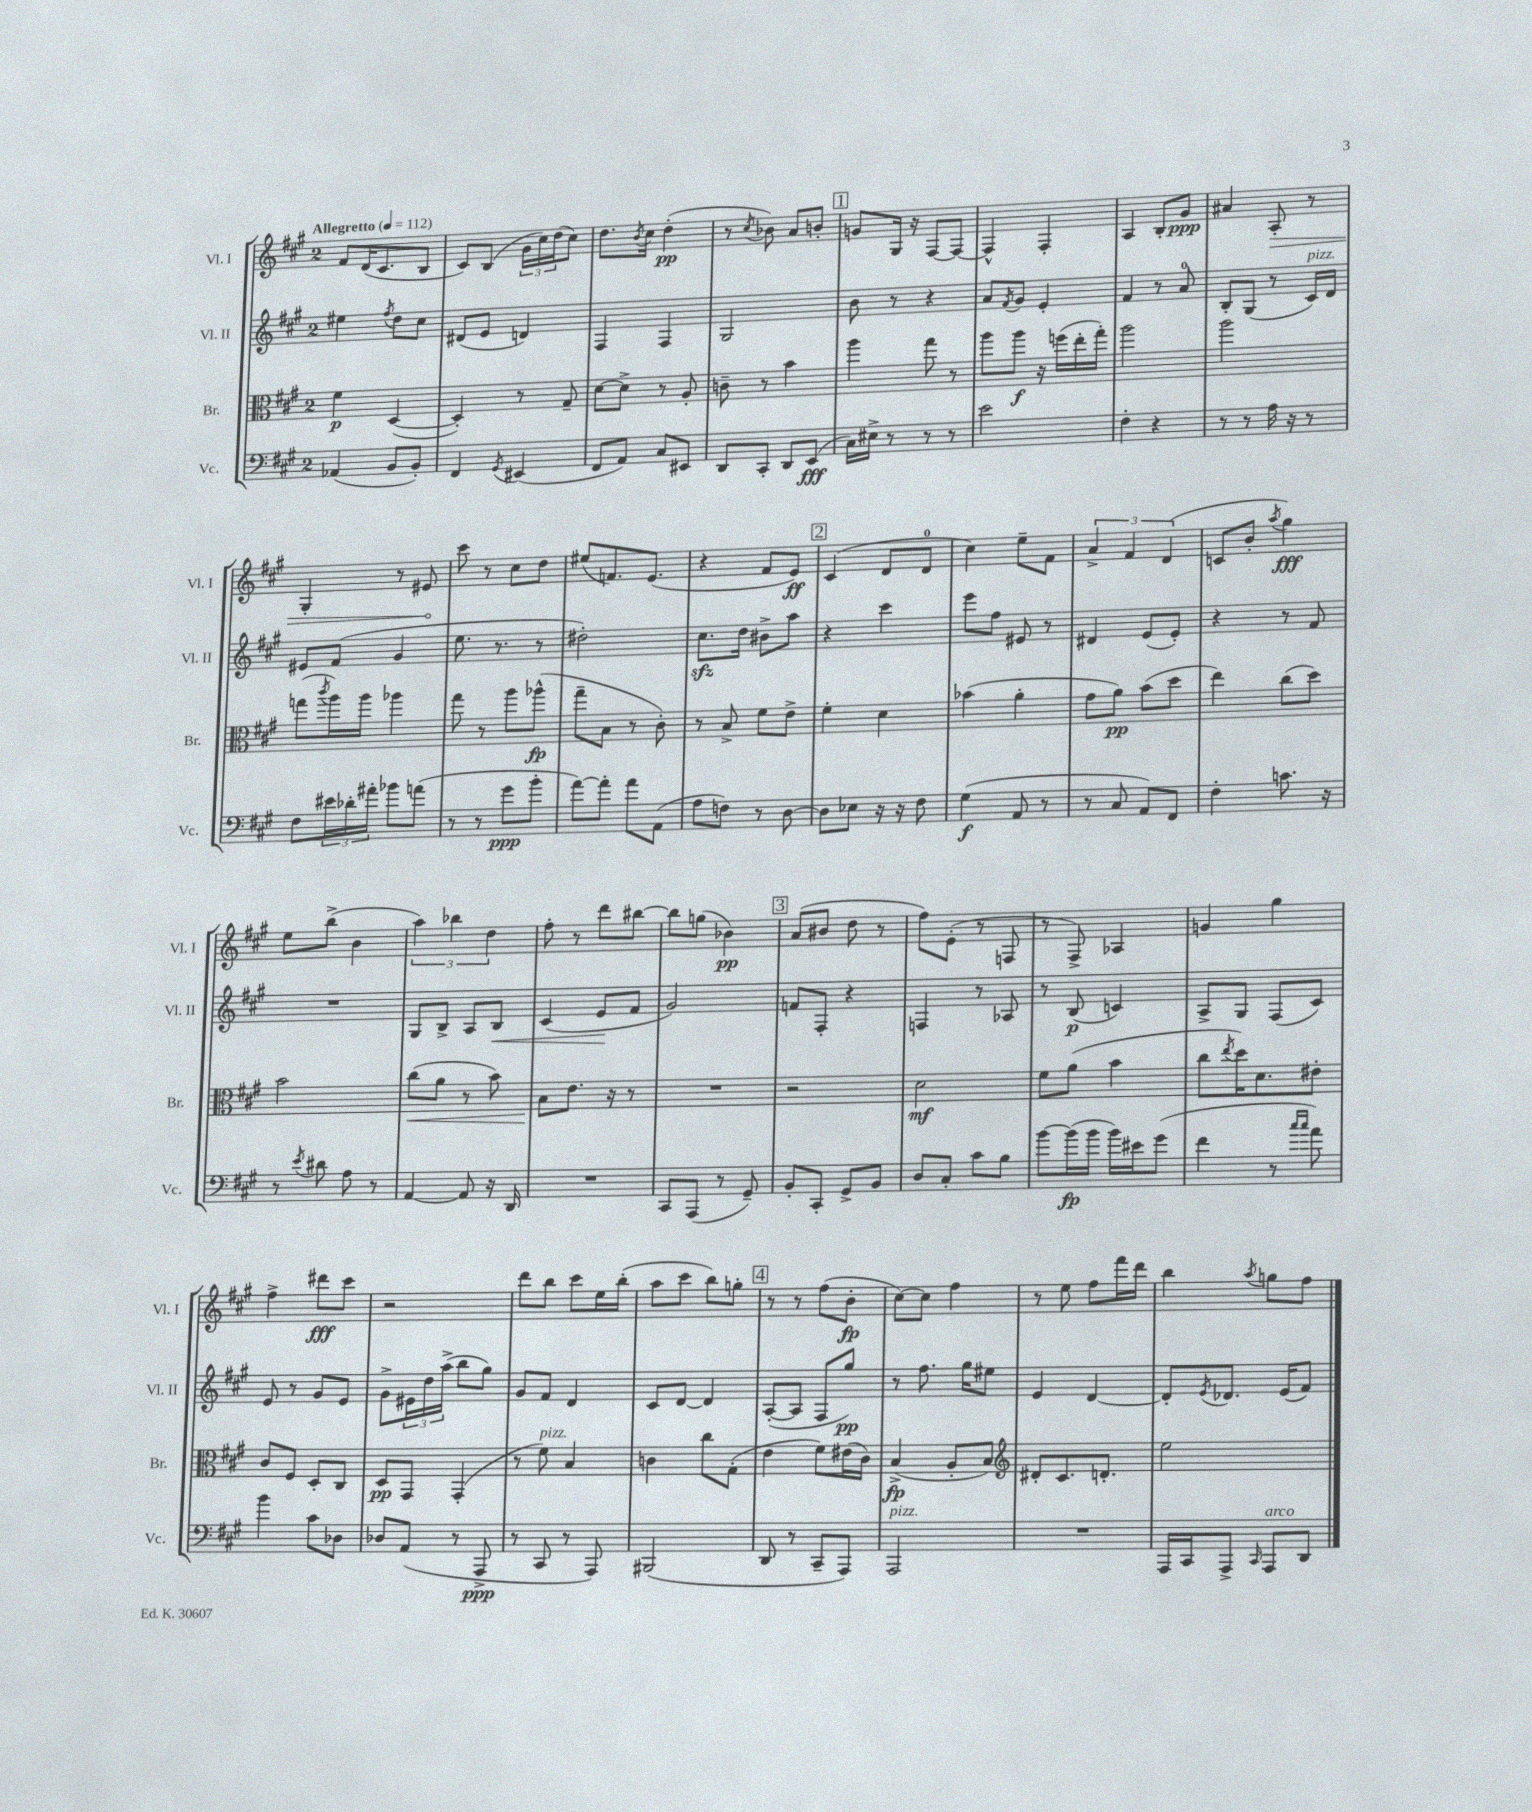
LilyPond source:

<<
\new StaffGroup <<
\new Staff = "s0" \with { instrumentName = "Vl. I" shortInstrumentName = "Vl. I" } {
    \clef treble \key a \major \once \override Staff.TimeSignature.style = #'single-digit \time 2/4 \tempo "Allegretto" 4 = 112
    fis'8 d'16( cis'8. b8 |
    cis'8) b8( \tuplet 3/2 { gis'16 cis''16) d''16( } cis''8) |
    d''8. \acciaccatura { b'8 } cis''16 d''4-.\pp( |
    r8 \acciaccatura { cis''8 } bes'8) a'8 b'8-. |
    \mark \markup { \box "1" } g'8 gis16 r16 fis8~ fis8~ |
    fis4-^ fis4-. |
    a4 b8-. gis'8\ppp |
    ais'4 \once \override Hairpin.circled-tip = ##t a8-.\> r8 |
    gis4-. r8 eis'8\! |
    cis'''8 r8 cis''8 d''8 |
    eis''8( f'8.) e'8.( |
    r4 fis'8 e'8\ff) |
    \mark \markup { \box "2" } cis'4( d'8 d'8-0 |
    cis''4) e''8-- fis'8 |
    \tuplet 3/2 { a'4-> fis'4 d'4( } |
    c'8 b'8-. \acciaccatura { a''8 } gis''4\fff) |
    e''8 b''8->( b'4 |
    \tuplet 3/2 { a''4) bes''4 d''4 } |
    fis''8-. r8 d'''8 bis''8~ |
    bis''8 g''8( bes'4\pp) |
    \mark \markup { \box "3" } a'8( bis'8 d''8 r8 |
    fis''8) e'8-.( r8 f8 |
    r8 fis8->) aes4 |
    g'4 gis''4 |
    fis''4-> dis'''8\fff cis'''8 |
    r2 |
    d'''8 b''8 cis'''8 e''16 b''16-.( |
    a''8 cis'''8 b''8) g''8-. |
    \mark \markup { \box "4" } r8 r8 fis''8( b'8-.\fp |
    cis''8~) cis''8 fis''4 |
    r8 e''8 fis''8 fis'''16 d'''16 |
    b''4 \acciaccatura { a''8 } g''8 fis''8 \bar "|." |
}
\new Staff = "s1" \with { instrumentName = "Vl. II" shortInstrumentName = "Vl. II" } {
    \clef treble \key a \major \once \override Staff.TimeSignature.style = #'single-digit \time 2/4
    eis''4 \acciaccatura { fis''8 } d''8 cis''8 |
    dis'8( e'8 d'4) |
    fis4 fis4 |
    gis2 |
    \mark \markup { \box "1" } b'8 r8 r4 |
    a'8 \acciaccatura { fis'8 } gis'8 e'4-. |
    fis'4 r8 a'8-0 |
    b8-. gis8( r8 cis'16^\markup { \italic "pizz." }) d'16 |
    eis'8 fis'8( gis'4 |
    e''8. r8. r8 |
    dis''2-.) |
    cis''8.\sfz d''16 bis'8-> a''8 |
    \mark \markup { \box "2" } r4 cis'''4 |
    e'''8 fis''8 eis'8 r8 |
    dis'4 e'8( e'8-.) |
    r4 r8 fis'8 |
    R2 |
    gis8 b8-> a8 b8\< |
    cis'4( e'8\! fis'8 |
    gis'2) |
    \mark \markup { \box "3" } f'8 fis8-. r4 |
    f4 r8 aes8 |
    r8 b8\p( c'4) |
    a8-> gis8 fis8( cis'8) |
    e'8 r8 gis'8 e'8 |
    gis'8-> \tuplet 3/2 { eis'16 d''16 a''16->( } b''8 gis''8) |
    gis'8 fis'8 d'4 |
    cis'8 d'8~ d'4 |
    \mark \markup { \box "4" } a8~-.( a8 fis8 gis''8\pp) |
    r8 fis''8. gis''16 eis''8 |
    e'4 d'4~ |
    d'8-. \acciaccatura { e'8 } des'8. e'16( fis'8) \bar "|." |
}
\new Staff = "s2" \with { instrumentName = "Br." shortInstrumentName = "Br." } {
    \clef alto \key a \major \once \override Staff.TimeSignature.style = #'single-digit \time 2/4
    fis'4\p d4~( |
    d4-.) r8 gis8-- |
    d'8~ d'8-> r8 a8-. |
    c'8-- r8 b'4 |
    \mark \markup { \box "1" } a''4 gis''8 r8 |
    a''8 a''8\f r16 f''16( e''16-. gis''16-.) |
    a''2 |
    a''2 |
    g''8( \acciaccatura { cis'''8 } a''16) a''16 aes''4 |
    gis''8 r8 a''8 aes''8-^\fp( |
    gis''8-- b8 r8 cis'8-.) |
    r8 b8-> fis'8 e'8-> |
    \mark \markup { \box "2" } fis'4-. d'4 |
    bes'4( a'4-. |
    gis'8 a'8\pp) b'8( d''8 |
    e''4) cis''8( d''8) |
    b'2 |
    cis''8\<( a'8 r8 b'8) |
    b8\! e'8. r16 r8 |
    R2 |
    \mark \markup { \box "3" } r2 |
    d'2\mf |
    fis'8 a'8( b'4 |
    cis''8 \acciaccatura { e''8 } d''16) d'8. eis'8-. |
    cis'8 fis8 d8-. cis8 |
    d8\pp gis,8 gis,4-.( |
    r8 fis'8^\markup { \italic "pizz." }) b4 |
    c'4 cis''8 gis8-.( |
    \mark \markup { \box "4" } e'4 fis'8) eis'16( cis'16) |
    b4->\fp( a8-. b8) |
    \clef treble dis'8-. cis'8. d'8.-. |
    e''2 \bar "|." |
}
\new Staff = "s3" \with { instrumentName = "Vc." shortInstrumentName = "Vc." } {
    \clef bass \key a \major \once \override Staff.TimeSignature.style = #'single-digit \time 2/4
    aes,4( b,8 b,8-.) |
    fis,4 \acciaccatura { gis,8 } eis,4( |
    fis,8 a,8) cis8 eis,8 |
    d,8 cis,8-. d,8 e,8\fff( |
    \mark \markup { \box "1" } cis16) eis16-> r8 r8 r8 |
    e'2 |
    fis4-. r4 |
    r8 r8 a16 r16 r8 |
    fis8 \tuplet 3/2 { eis'16 des'16-. ais'16-. } bes'8 a'8( |
    r8 r8 gis'8\ppp b'8-. |
    a'8~) a'8-. a'8 a,8( |
    a8 f8) r8 d8~ |
    \mark \markup { \box "2" } d8 ees8 r16 r16 fis8 |
    gis4\f( a,8 r8 |
    r8 cis8 a,8) fis,8 |
    fis4-. c'8. r16 |
    r8 \acciaccatura { e'8 } dis'8 a8 r8 |
    a,4~ a,8 r16 d,16 |
    R2 |
    cis,8 a,,8( r8 gis,8--) |
    \mark \markup { \box "3" } b,8-. cis,8-. gis,8-> b,8 |
    d8 cis8-. cis'8 b8 |
    b'8~ b'16\fp( b'16 b'16) eis'16 gis'8( |
    fis'4 r8 \grace { cis''16 cis''16 } a'8) |
    b'4 cis'8 des8 |
    des8 a,8( r8 a,,8->\ppp |
    r8 cis,8 r8 a,,8) |
    bis,,2( |
    \mark \markup { \box "4" } d,8 r8 cis,8-- a,,8) |
    a,,2^\markup { \italic "pizz." } |
    R2 |
    a,,16 cis,16 a,,8-> \grace { cis,16 } a,,8^\markup { \italic "arco" } d,8 \bar "|." |
}
>>
>>
\layout { \context { \Score \remove "Bar_number_engraver" } }
